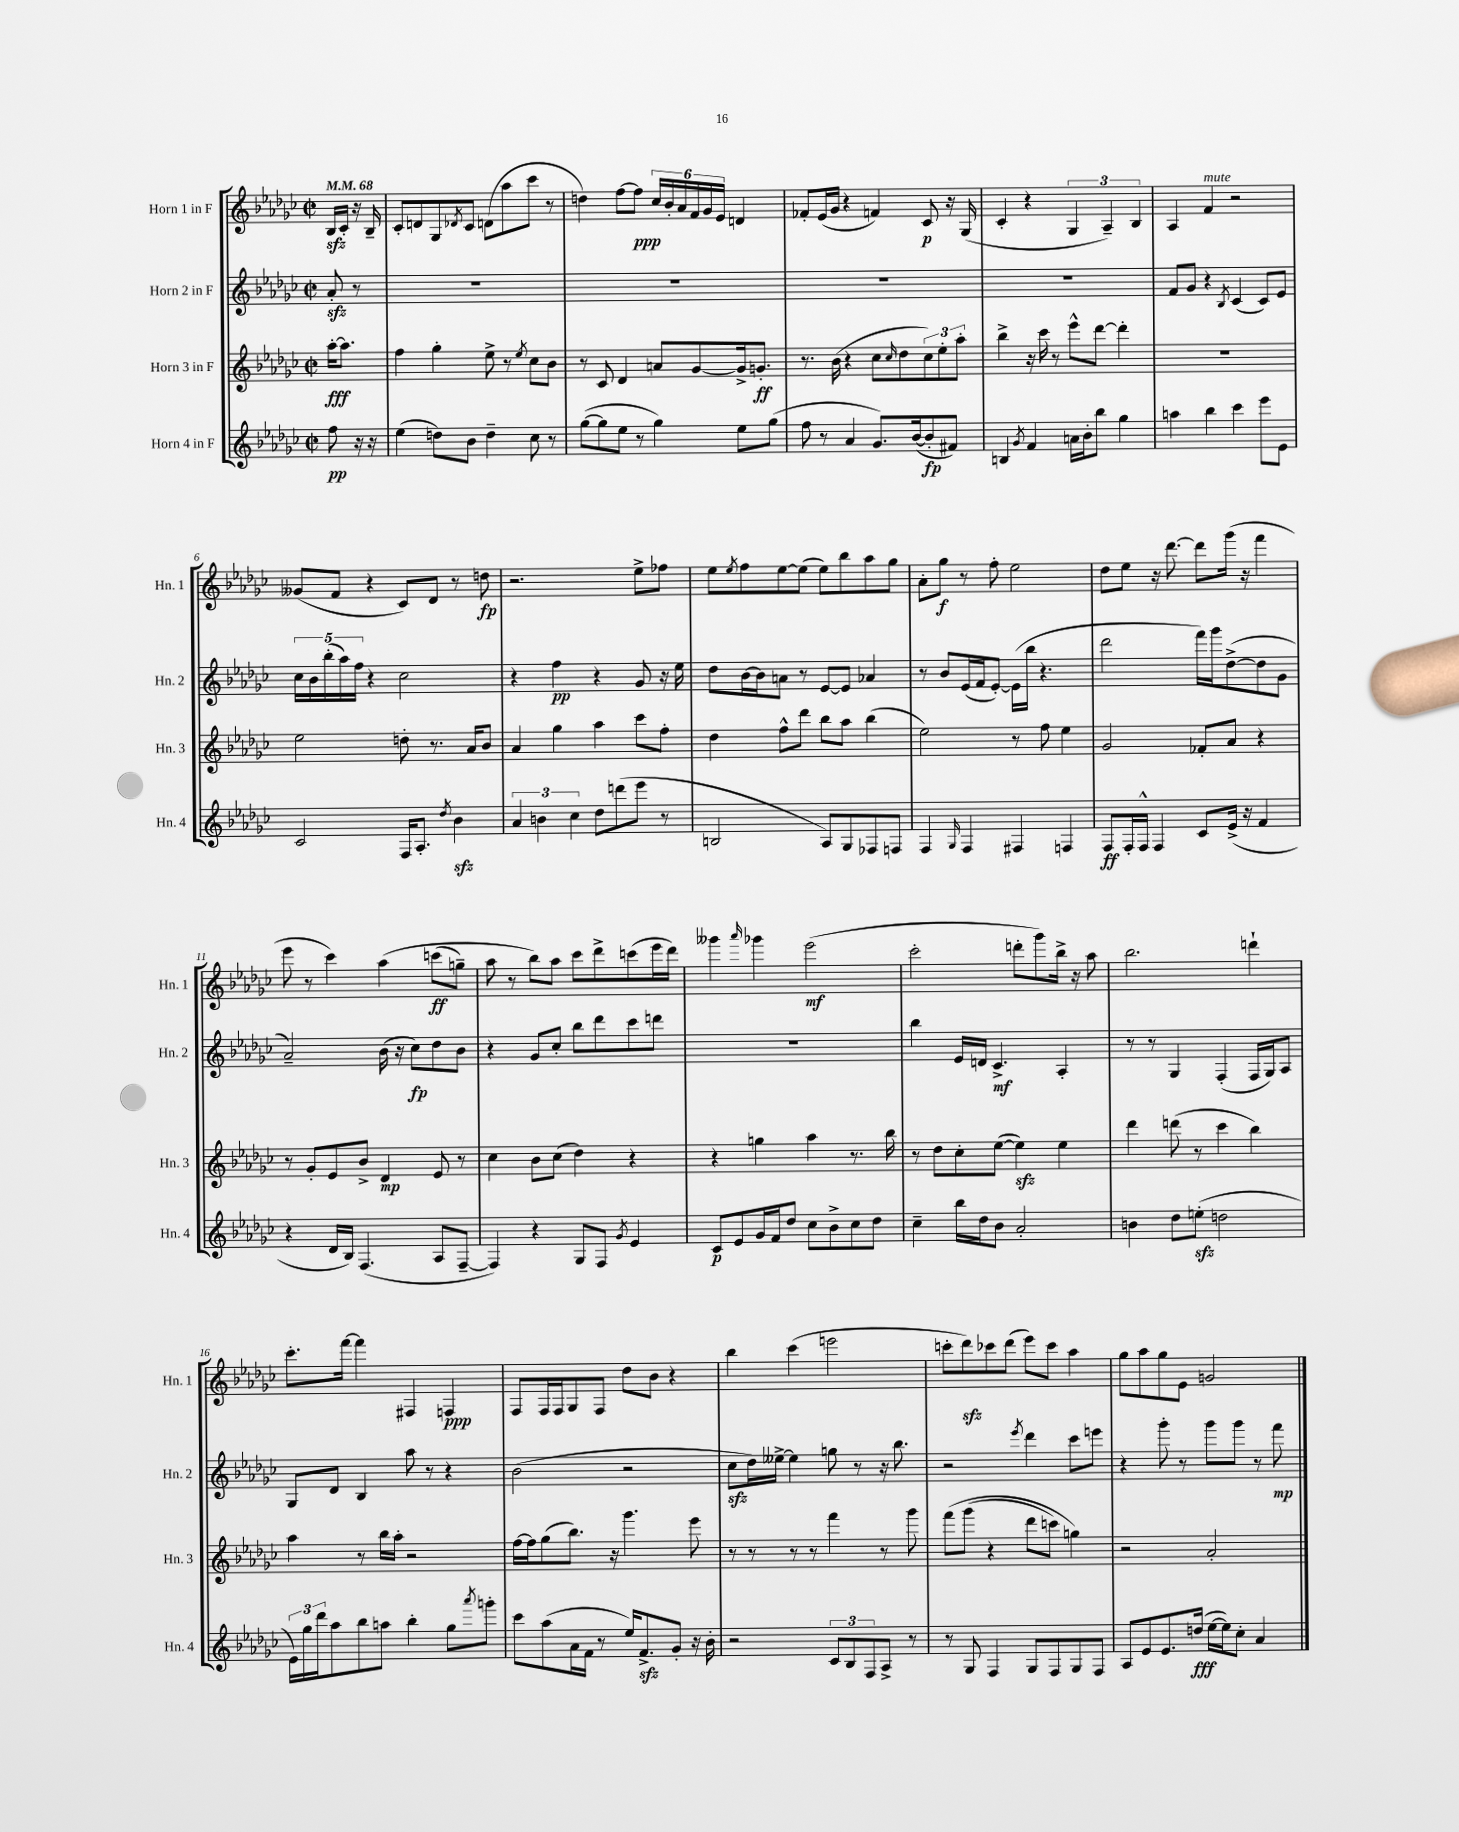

**kern	**dynam	**kern	**dynam	**kern	**dynam	**kern	**dynam
*part4	*part4	*part3	*part3	*part2	*part2	*part1	*part1
*staff4	*staff4	*staff3	*staff3	*staff2	*staff2	*staff1	*staff1
*I"Horn 4 in F	*	*I"Horn 3 in F	*	*I"Horn 2 in F	*	*I"Horn 1 in F	*
*I'Hn. 4	*	*I'Hn. 3	*	*I'Hn. 2	*	*I'Hn. 1	*
*clefG2	*	*clefG2	*	*clefG2	*	*clefG2	*
*k[b-e-a-d-g-c-]	*	*k[b-e-a-d-g-c-]	*	*k[b-e-a-d-g-c-]	*	*k[b-e-a-d-g-c-]	*
*M2/2	*	*M2/2	*	*M2/2	*	*M2/2	*
*met(c|)	*	*met(c|)	*	*met(c|)	*	*met(c|)	*
*MM68	*	*MM68	*	*MM68	*	*MM68	*
=	=	=	=	=	=	=	=
8ff\	pp	[16aa-'\KL	fff	8a-zz'/	.	16B-zz/LL	.
.	.	8.aa-\J]	.	.	.	16c-'/JJ	.
16r	.	.	.	8r	.	16r	.
16r	.	.	.	.	.	16B-~/	.
=1	=1	=1	=1	=1	=1	=1	=1
(4ee-\	.	4ff\	.	1r	.	8c-'/L	.
.	.	.	.	.	.	8dn/	.
8ddn\L)	.	4gg-'\	.	.	.	8G-/	.
.	.	.	.	.	.	8qd-X/	.
8b-\J	.	.	.	.	.	8c-/J	.
4dd~\	.	8ee-^\	.	.	.	(8dn\L	.
.	.	8r	.	.	.	8aa-\	.
.	.	8qee-/	.	.	.	.	.
8cc-\	.	8cc-\L	.	.	.	8ccc-\J	.
8r	.	8b-\J	.	.	.	8r	.
=2	=2	=2	=2	=2	=2	=2	=2
([8gg-\L	.	8r	.	1r	.	4ddn\)	.
8gg-\]	.	8c-/	.	.	.	.	.
8ee-\J	.	4d-/	.	.	.	[8ff\L	.
8r	.	.	.	.	.	8ff\J]	ppp
4gg-\)	.	8an/L	.	.	.	24cc-/LL	.
.	.	.	.	.	.	24b-'/	.
.	.	.	.	.	.	24a-/	.
.	.	[8g-/	.	.	.	24f/	.
.	.	.	.	.	.	24g-/	.
.	.	.	.	.	.	24e-/JJ	.
8ee-\L	.	16g-^/k]	.	.	.	4dn/	.
.	.	8.gn'/J	ff	.	.	.	.
(8gg-\J	.	.	.	.	.	.	.
=3	=3	=3	=3	=3	=3	=3	=3
8ff\	.	8.r	.	1r	.	8f-X'/L	.
8r	.	.	.	.	.	(16e-/L	.
.	.	(16b-\	.	.	.	16g-/JJ	.
4a-/	.	4r	.	.	.	4r	.
8.g-/L)	.	8cc-\L	.	.	.	4fn/)	.
.	.	16qqcc-/	.	.	.	.	.
.	.	8dd-\	.	.	.	.	.
([16b-/k	.	.	.	.	.	.	.
8b-'/]	fp	12cc-\)	.	.	.	8c-/	p
.	.	12ee-'\	.	.	.	.	.
8f#X/J)	.	.	.	.	.	16r	.
.	.	12aa-'\J	.	.	.	.	.
.	.	.	.	.	.	(16G-/	.
=4	=4	=4	=4	=4	=4	=4	=4
4Bn/	.	4bb-^\	.	1r	.	4c-'/	.
8qg-/	.	.	.	.	.	.	.
4f/	.	16r	.	.	.	4r	.
.	.	16ccc-\	.	.	.	.	.
.	.	8r	.	.	.	.	.
16an\LL	.	8eee-^^\L	.	.	.	6G-/	.
16b-'\J	.	.	.	.	.	.	.
8bb-\J	.	[8ddd-\J	.	.	.	.	.
.	.	.	.	.	.	6A-~/)	.
4gg-\	.	4ddd-'\]	.	.	.	.	.
.	.	.	.	.	.	6B-/	.
=5	=5	=5	=5	=5	=5	=5	=5
4aan\	.	1r	.	8f/L	.	4A-/	.
.	.	.	.	8g-/J	.	.	.
!	!	!	!	!	!	!LO:TX:a:i:t=mute	!
4bb-\	.	.	.	4r	.	4f/	.
.	.	.	.	8qB-/	.	.	.
4ccc-\	.	.	.	(4c-/	.	2r	.
8eee-\L	.	.	.	8c-/L)	.	.	.
8e-\J	.	.	.	8e-/J	.	.	.
!!LO:LB:g=z
=6	=6	=6	=6	=6	=6	=6	=6
2c-/	.	2ee-\	.	20cc-\LL	.	(8g--X/L	.
.	.	.	.	20b-\	.	.	.
.	.	.	.	(20bb-'\	.	.	.
.	.	.	.	.	.	8f/J	.
.	.	.	.	20aa-\)	.	.	.
.	.	.	.	20ff\JJ	.	.	.
.	.	.	.	4r	.	4r	.
16F/KL	.	8ddn'\	.	2cc-\	.	8c-/L)	.
8.A-'/J	.	.	.	.	.	.	.
.	.	8.r	.	.	.	8d-/J	.
8qdd-/	.	.	.	.	.	.	.
4b-zz\	.	.	.	.	.	8r	.
.	.	16a-/KL	.	.	.	.	.
.	.	8b-/J	.	.	.	8ddn\	fp
=7	=7	=7	=7	=7	=7	=7	=7
6a-/	.	4a-/	.	4r	.	2.r	.
6bn\	.	.	.	.	.	.	.
.	.	4gg-\	.	4ff\	pp	.	.
6cc-\	.	.	.	.	.	.	.
8dd-\L	.	4aa-\	.	4r	.	.	.
(8dddn\	.	.	.	.	.	.	.
8eee-\J	.	8ccc-\L	.	8g-/	.	8ee-^\L	.
8r	.	8ff'\J	.	16r	.	8ff-X\J	.
.	.	.	.	16ee-\	.	.	.
=8	=8	=8	=8	=8	=8	=8	=8
2Bn/	.	4dd-\	.	8dd-\L	.	8ee-\L	.
.	.	.	.	.	.	8qee-/	.
.	.	.	.	[16b-\L	.	8ff\	.
.	.	.	.	16b-\J]	.	.	.
.	.	8ff^^\L	.	8an\J	.	[8ee-\	.
.	.	8ddd-\J	.	8r	.	(8ee-\J]	.
8A-/L)	.	8bb-\L	.	[8e-/L	.	8ee-\L)	.
8G-/	.	8aa-\J	.	8e-/J]	.	8bb-\	.
8F-X/	.	(4bb-\	.	4a-X/	.	8aa-\	.
8Fn/J	.	.	.	.	.	8gg-\J	.
=9	=9	=9	=9	=9	=9	=9	=9
4F/	.	2ee-\)	.	8r	.	8a-'\L	.
.	.	.	.	8b-/L	.	8gg-\J	f
16qqG-/	.	.	.	.	.	.	.
4F/	.	.	.	(16e-/L	.	8r	.
.	.	.	.	16f/J	.	.	.
.	.	.	.	[8e-'/J)	.	8ff'\	.
4F#X/	.	8r	.	(16e-\LL]	.	2ee-\	.
.	.	.	.	16bb-\JJ	.	.	.
.	.	8ff\	.	4.r	.	.	.
4Fn/	.	4ee-\	.	.	.	.	.
=10	=10	=10	=10	=10	=10	=10	=10
8F/L	ff	2g-/	.	2ddd-\	.	8dd-\L	.
16F'/L	.	.	.	.	.	8ee-\J	.
16F^^/JJ	.	.	.	.	.	.	.
4F/	.	.	.	.	.	16r	.
.	.	.	.	.	.	[8.ddd-\	.
8c-/L	.	8f-X'/L	.	16fff\LL)	.	8ddd-\L]	.
.	.	.	.	16ggg-\J	.	.	.
(16e-^/Jk	.	8a-/J	.	([8dd-^\	.	(16ggg-\Jk	.
16r	.	.	.	.	.	16r	.
4f/	.	4r	.	8dd-\]	.	4fff\	.
.	.	.	.	8g-\J	.	.	.
!!LO:LB:g=z
=11	=11	=11	=11	=11	=11	=11	=11
4r	.	8r	.	2a-~/)	.	8eee-\	.
.	.	8g-'/L	.	.	.	8r	.
16d-/LL	.	8e-/	.	.	.	4ccc-\)	.
16B-/JJ)	.	.	.	.	.	.	.
(4.F/	.	8b-^/J	.	.	.	.	.
.	.	4d-/	mp	(16b-\	.	(4aa-\	.
.	.	.	.	16r	.	.	.
.	.	.	.	8cc-\L)	fp	.	.
8A-/L	.	8e-/	.	8dd-\	.	(8cccn\L	ff
[8F~/J	.	8r	.	8b-\J	.	8ggn~\J)	.
=12	=12	=12	=12	=12	=12	=12	=12
4F/])	.	4cc-\	.	4r	.	8aa-\	.
.	.	.	.	.	.	8r	.
4r	.	8b-\L	.	8g-/L	.	8bb-\L)	.
.	.	(8cc-\J	.	8cc-'/J	.	8aa-\J	.
8G-/L	.	4dd-\)	.	8bb-\L	.	8ccc-\L	.
8F/J	.	.	.	8ddd-\	.	8ddd-^\	.
8qg-/	.	.	.	.	.	.	.
4e-/	.	4r	.	8ccc-\	.	(8cccn\	.
.	.	.	.	8dddn\J	.	16eee-\L	.
.	.	.	.	.	.	16ddd-\JJ)	.
=13	=13	=13	=13	=13	=13	=13	=13
8c-/L	p	4r	.	1r	.	4ggg--X\	.
8e-/	.	.	.	.	.	.	.
.	.	.	.	.	.	16qqaaa-/	.
16g-/L	.	4ggn\	.	.	.	4ggg-X\	.
16f/J	.	.	.	.	.	.	.
8dd-/J	.	.	.	.	.	.	.
8cc-\L	.	4aa-\	.	.	.	(2eee-\	mf
8b-^\	.	.	.	.	.	.	.
8cc-\	.	8.r	.	.	.	.	.
8dd-\J	.	.	.	.	.	.	.
.	.	16bb-\	.	.	.	.	.
=14	=14	=14	=14	=14	=14	=14	=14
4cc-~\	.	8r	.	4bb-\	.	2ccc-'\	.
.	.	8dd-\L	.	.	.	.	.
16bb-\LL	.	8cc-'\	.	16e-/LL	.	.	.
16dd-\J	.	.	.	16dn/JJ	.	.	.
8b-\J	.	([8ee-\J	.	4.c-^/	mf	.	.
2a-'/	.	4ee-zz\])	.	.	.	8dddn'\L	.
.	.	.	.	.	.	8ggg-\)	.
.	.	4ee-\	.	4A-'/	.	16bb-^\Jk	.
.	.	.	.	.	.	16r	.
.	.	.	.	.	.	8aa-\	.
=15	=15	=15	=15	=15	=15	=15	=15
4bn\	.	4ddd-\	.	8r	.	2.bb-\	.
.	.	.	.	8r	.	.	.
8dd-\L	.	(8dddn\	.	4G-/	.	.	.
(8eenzz'\J	.	8r	.	.	.	.	.
2ddn\	.	4ccc-\	.	(4F'/	.	.	.
.	.	4bb-\)	.	16F/LL	.	4dddn`\	.
.	.	.	.	16G-/J)	.	.	.
.	.	.	.	8A-/J	.	.	.
!!LO:LB:g=z
=16	=16	=16	=16	=16	=16	=16	=16
24e-\LL)	.	4aa-\	.	8G-/L	.	8.ccc-'\L	.
24gg-\	.	.	.	.	.	.	.
24ddd-\J	.	.	.	.	.	.	.
8aa-\	.	.	.	8d-/J	.	.	.
.	.	.	.	.	.	[16fff\Jk	.
8bb-\	.	8r	.	4B-/	.	4fff\]	.
8aan\J	.	16bb-\LL	.	.	.	.	.
.	.	16aa-'\JJ	.	.	.	.	.
4bb-'\	.	2r	.	8aa-\	.	4F#X/	.
.	.	.	.	8r	.	.	.
8gg-\L	.	.	.	4r	.	4Fn/	ppp
8qaaa-/	.	.	.	.	.	.	.
8gggn'\J	.	.	.	.	.	.	.
=17	=17	=17	=17	=17	=17	=17	=17
8ccc-\L	.	[16ff\LL	.	(2b-\	.	8F/L	.
.	.	16ff\J]	.	.	.	.	.
(8aa-\	.	(8gg-\	.	.	.	16F/L	.
.	.	.	.	.	.	16F/J	.
16a-\L	.	8.bb-\J)	.	.	.	8G-/	.
16f\JJ	.	.	.	.	.	.	.
8r	.	.	.	.	.	8F/J	.
.	.	16r	.	.	.	.	.
16ee-/KL)	.	4.ggg-\	.	2r	.	8dd-\L	.
8.fzz^/	.	.	.	.	.	.	.
.	.	.	.	.	.	8b-\J	.
8g-'/J	.	.	.	.	.	4r	.
16r	.	8eee-\	.	.	.	.	.
16b-'\	.	.	.	.	.	.	.
=18	=18	=18	=18	=18	=18	=18	=18
2r	.	8r	.	8cc-zz\L	.	4bb-\	.
.	.	8r	.	16dd-\L)	.	.	.
.	.	.	.	[16ee--X^\JJ	.	.	.
.	.	8r	.	4ee--\]	.	(4ccc-\	.
.	.	8r	.	.	.	.	.
12c-/L	.	4fff\	.	8ggn\	.	2eeen\	.
12B-/	.	.	.	.	.	.	.
.	.	.	.	8r	.	.	.
12F/	.	.	.	.	.	.	.
8A-^/J	.	8r	.	16r	.	.	.
.	.	.	.	8.bb-\	.	.	.
8r	.	8ggg-\	.	.	.	.	.
=19	=19	=19	=19	=19	=19	=19	=19
8r	.	(8fff\L	.	2r	.	8cccn'\L	.
8G-/	.	(8ggg-\J	.	.	.	8ddd-zz\)	.
4F/	.	4r	.	.	.	8ccc-X\	.
.	.	.	.	.	.	(8ddd-\J	.
.	.	.	.	8qeee-/	.	.	.
8G-/L	.	8ddd-\L	.	4ddd-\	.	8eee-\L)	.
8F/	.	8cccn\J)	.	.	.	8ccc-\J	.
8G-/	.	4ggn\)	.	8ccc-\L	.	4aa-\	.
8F/J	.	.	.	8eeen\J	.	.	.
=20	=20	=20	=20	=20	=20	=20	=20
8A-/L	.	2r	.	4r	.	8gg-\L	.
8e-/	.	.	.	.	.	8aa-\	.
8.e-/	.	.	.	8ggg-'\	.	8gg-\	.
.	.	.	.	8r	.	8e-\J	.
(16ddn/Jk	fff	.	.	.	.	.	.
[16ee-\LL	.	2a-'/	.	8ggg-\L	.	2gn/	.
16ee-\J])	.	.	.	.	.	.	.
8cc-'\J	.	.	.	8ggg-\J	.	.	.
4a-/	.	.	.	8r	.	.	.
.	.	.	.	8fff\	mp	.	.
==	==	==	==	==	==	==	==
*-	*-	*-	*-	*-	*-	*-	*-
